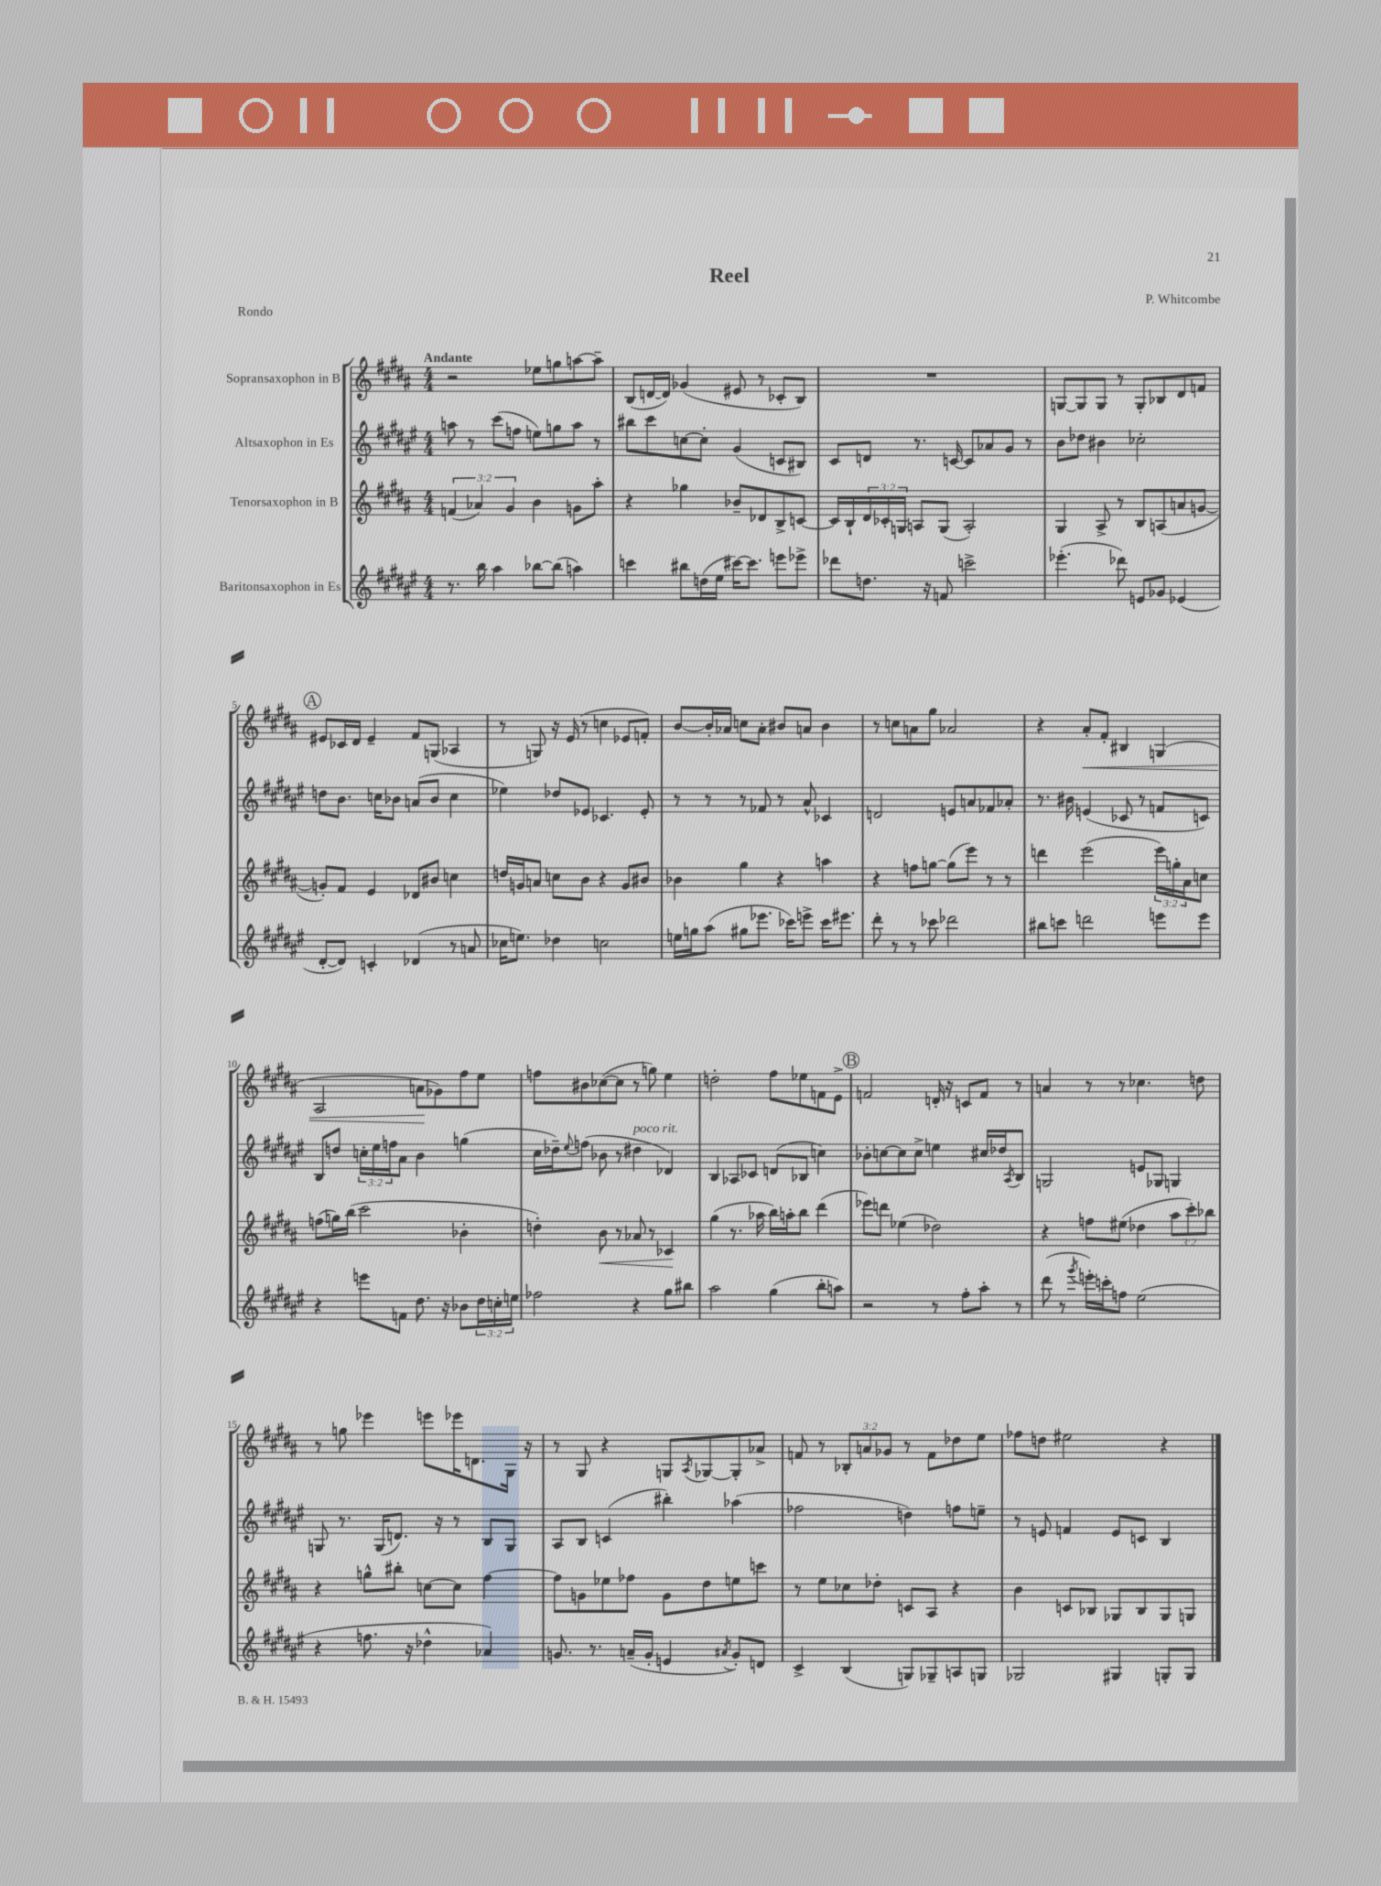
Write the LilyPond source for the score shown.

\header { title = "Reel" composer = "P. Whitcombe" piece = "Rondo" }
<<
\new StaffGroup <<
\new Staff = "s0" \with { instrumentName = "Sopransaxophon in B" } {
    \clef treble \key b \major \numericTimeSignature \time 4/4 \override Staff.TupletNumber.text = #tuplet-number::calc-fraction-text \tempo "Andante"
    r2 ees''8 g''8 a''8~ a''8-- |
    b8( d'16~ d'16) ges'4( eis'8 r8 ces'8-. b8) |
    R1 |
    g8~ g8 g8 r8 g8-. bes8 dis'8 f'8 |
    \mark \markup { \circle "A" } eis'8 ces'16 dis'16 eis'4-- fis'8 g8( aes4 |
    r8 g8) r16 e'16( r8 c''4 ees'8 f'8-.) |
    b'8~ b'16-. aes'16 c''8 aes'8-. bis'8 a'8 bis'4 |
    r8 c''8 a'8 gis''8 aes'2 |
    r4 ais'8-.\< fis'8-. bis4 g4( |
    ais2 a'8\! ges'8) fis''8 e''8 |
    f''8 bis'8 ces''8~( ces''8 r8 g''8) e''4 |
    d''2-. fis''8 ees''8 f'8 e'8-> |
    \mark \markup { \circle "B" } f'2 d'16-. r16 c'8 f'8 r8 |
    a'4 r8 r8 ces''4. d''8 |
    r8 g''8 ees'''4 e'''8 ees'''16 d'8. gis16 r16 |
    r8 gis8 r4 g8 \acciaccatura { ais8 } ges8~ ges8-. aes'8-> |
    f'8 r8 \tuplet 3/2 { bes8-. a'8 ges'8 } r8 f'8 des''8 e''8 |
    fes''8 d''8 eis''2 r4 \bar "|." |
}
\new Staff = "s1" \with { instrumentName = "Altsaxophon in Es" } {
    \clef treble \key fis \major \numericTimeSignature \time 4/4 \override Staff.TupletNumber.text = #tuplet-number::calc-fraction-text
    a''8 r8 cis'''8( f''8 e''8) g''8 a''8 r8 |
    bis''8 cis'''8 c''8~ c''8-. gis'4( c'8 bis8) |
    cis'8 d'8 r8. c'16~ c'8 aes'8 gis'8 r8 |
    b'8 des''8 bis'4 ces''2-. |
    \mark \markup { \circle "A" } d''8 b'8. c''16 bes'8 a'8( bes'8 c''4 |
    ees''4) des''8 ees'8 ces'4. ees'8-. |
    r8 r8 r8 fes'8 r8 ais'8-^ ces'4 |
    d'2 e'8 a'8 fes'8 aes'8-. |
    r8. bis'16 e'4( ces'8 r8 f'8 c'8) |
    b8 d''8 \tuplet 3/2 { c''16-. eis''16 f''16 } ais'8 b'4 g''4( |
    cis''16 des''16--) \appoggiatura { eis''8 } f''8( bes'8 r8 dis''4^\markup { \italic "poco rit." } des'4) |
    b4 aes8 ces'8 d'8( bes8 c''4) |
    \mark \markup { \circle "B" } bes'8-. c''8~ c''8 c''8-> e''4 cis''16 des''16 \acciaccatura { ais8 } b8 |
    g2 e'8 ges8 g4 |
    g8 r8. g16( d'8.) r16 r8 b8 g8 |
    ais8 b8 c'4( bis''4-.) aes''4( |
    fes''2 d''4) f''8 e''8-- |
    r8 e'8 f'4 e'8 c'8 b4 \bar "|." |
}
\new Staff = "s2" \with { instrumentName = "Tenorsaxophon in B" } {
    \clef treble \key b \major \numericTimeSignature \time 4/4 \override Staff.TupletNumber.text = #tuplet-number::calc-fraction-text
    \tuplet 3/2 { f'4( aes'4) gis'4 } b'4 g'8 ais''8-. |
    r4 ges''4 bes'8-- des'8 b8-> c'8~ |
    c'16 b16-! \tuplet 3/2 { dis'16 ces'16-. g16 } a8 g8( a2-.) |
    gis4 ais8-> r8 b8 a8( a'8 g'8~ |
    \mark \markup { \circle "A" } g'8-.) fis'8 e'4 des'8 bis'8 c''4 |
    d''16 g'16 a'8 c''8 b'8 r4 g'8 bis'8 |
    bes'4 gis''4 r4 a''4 |
    r4 f''8 g''8~ g''8( e'''8) r8 r8 |
    d'''4 e'''2( \tuplet 3/2 { e'''16) g''16-. ais'16 } c''8 |
    f''8( g''16) b''16( cis'''2 bes'4-. |
    d''4-.) b'8\< r8 aes'8 r8 ces'4\! |
    gis''4( r8. aes''16 b''16) a''16-. b''8 dis'''4( |
    \mark \markup { \circle "B" } ees'''8) d'''8 ees''4( des''2) |
    r4 f''8 eis''8( des''4 \tuplet 3/2 { ais''8 cis'''8-.) bes''8 } |
    r4 g''8-^ bis''8-. c''8~ c''8 fis''4~ |
    fis''8 g'8 ees''8 fes''8 g'8 dis''8 e''8 c'''8 |
    r8 e''8 ces''8 des''8-. c'8 ais8 r4 |
    b'4 c'8 bes8 ges8 bes8 ges8 g8 \bar "|." |
}
\new Staff = "s3" \with { instrumentName = "Baritonsaxophon in Es" } {
    \clef treble \key fis \major \numericTimeSignature \time 4/4 \override Staff.TupletNumber.text = #tuplet-number::calc-fraction-text
    r8. b''16 ais''4 bes''8~ bes''8( a''4) |
    c'''4 bis''8 d''16( eis''16 cis'''16~) cis'''8. e'''8 ees'''8-> |
    des'''8 d''8. r16 f'8 c'''2-> |
    ees'''4.-.( des'''8) e'8 ges'8 ees'4( |
    \mark \markup { \circle "A" } dis'8~-. dis'8) c'4-. des'4( r8 a'8 |
    ces''16 e''8.) des''4 c''2 |
    e''16 g''16 ais''8( gis''8 ees'''8. ces'''16) e'''8-> ces'''16 eis'''8. |
    dis'''8-. r8 r8 ces'''8 des'''2 |
    bis''8 c'''8 d'''2 e'''8 e'''8 |
    r4 e'''8 f'8 dis''8. r16 bes'8 \tuplet 3/2 { dis''16 c''16-. e''16 } |
    fes''2 r4 gis''8 bis''8 |
    ais''2 gis''4( b''8-. a''8) |
    \mark \markup { \circle "B" } r2 r8 fis''8-. ais''8-. r8 |
    dis'''8( r8 \acciaccatura { gis'''8 } e'''16-.) c'''16-. f''8 eis''2( |
    r4 f''8. r16 des''4-^ aes'4) |
    g'8. r8. a'16--( g'16-. e'4 \acciaccatura { ais'8 } g'8-.) d'8 |
    cis'4-> b4( g8) ges8-- a8 g8 |
    ges2 gis4 g8-. g8 \bar "|." |
}
>>
>>
